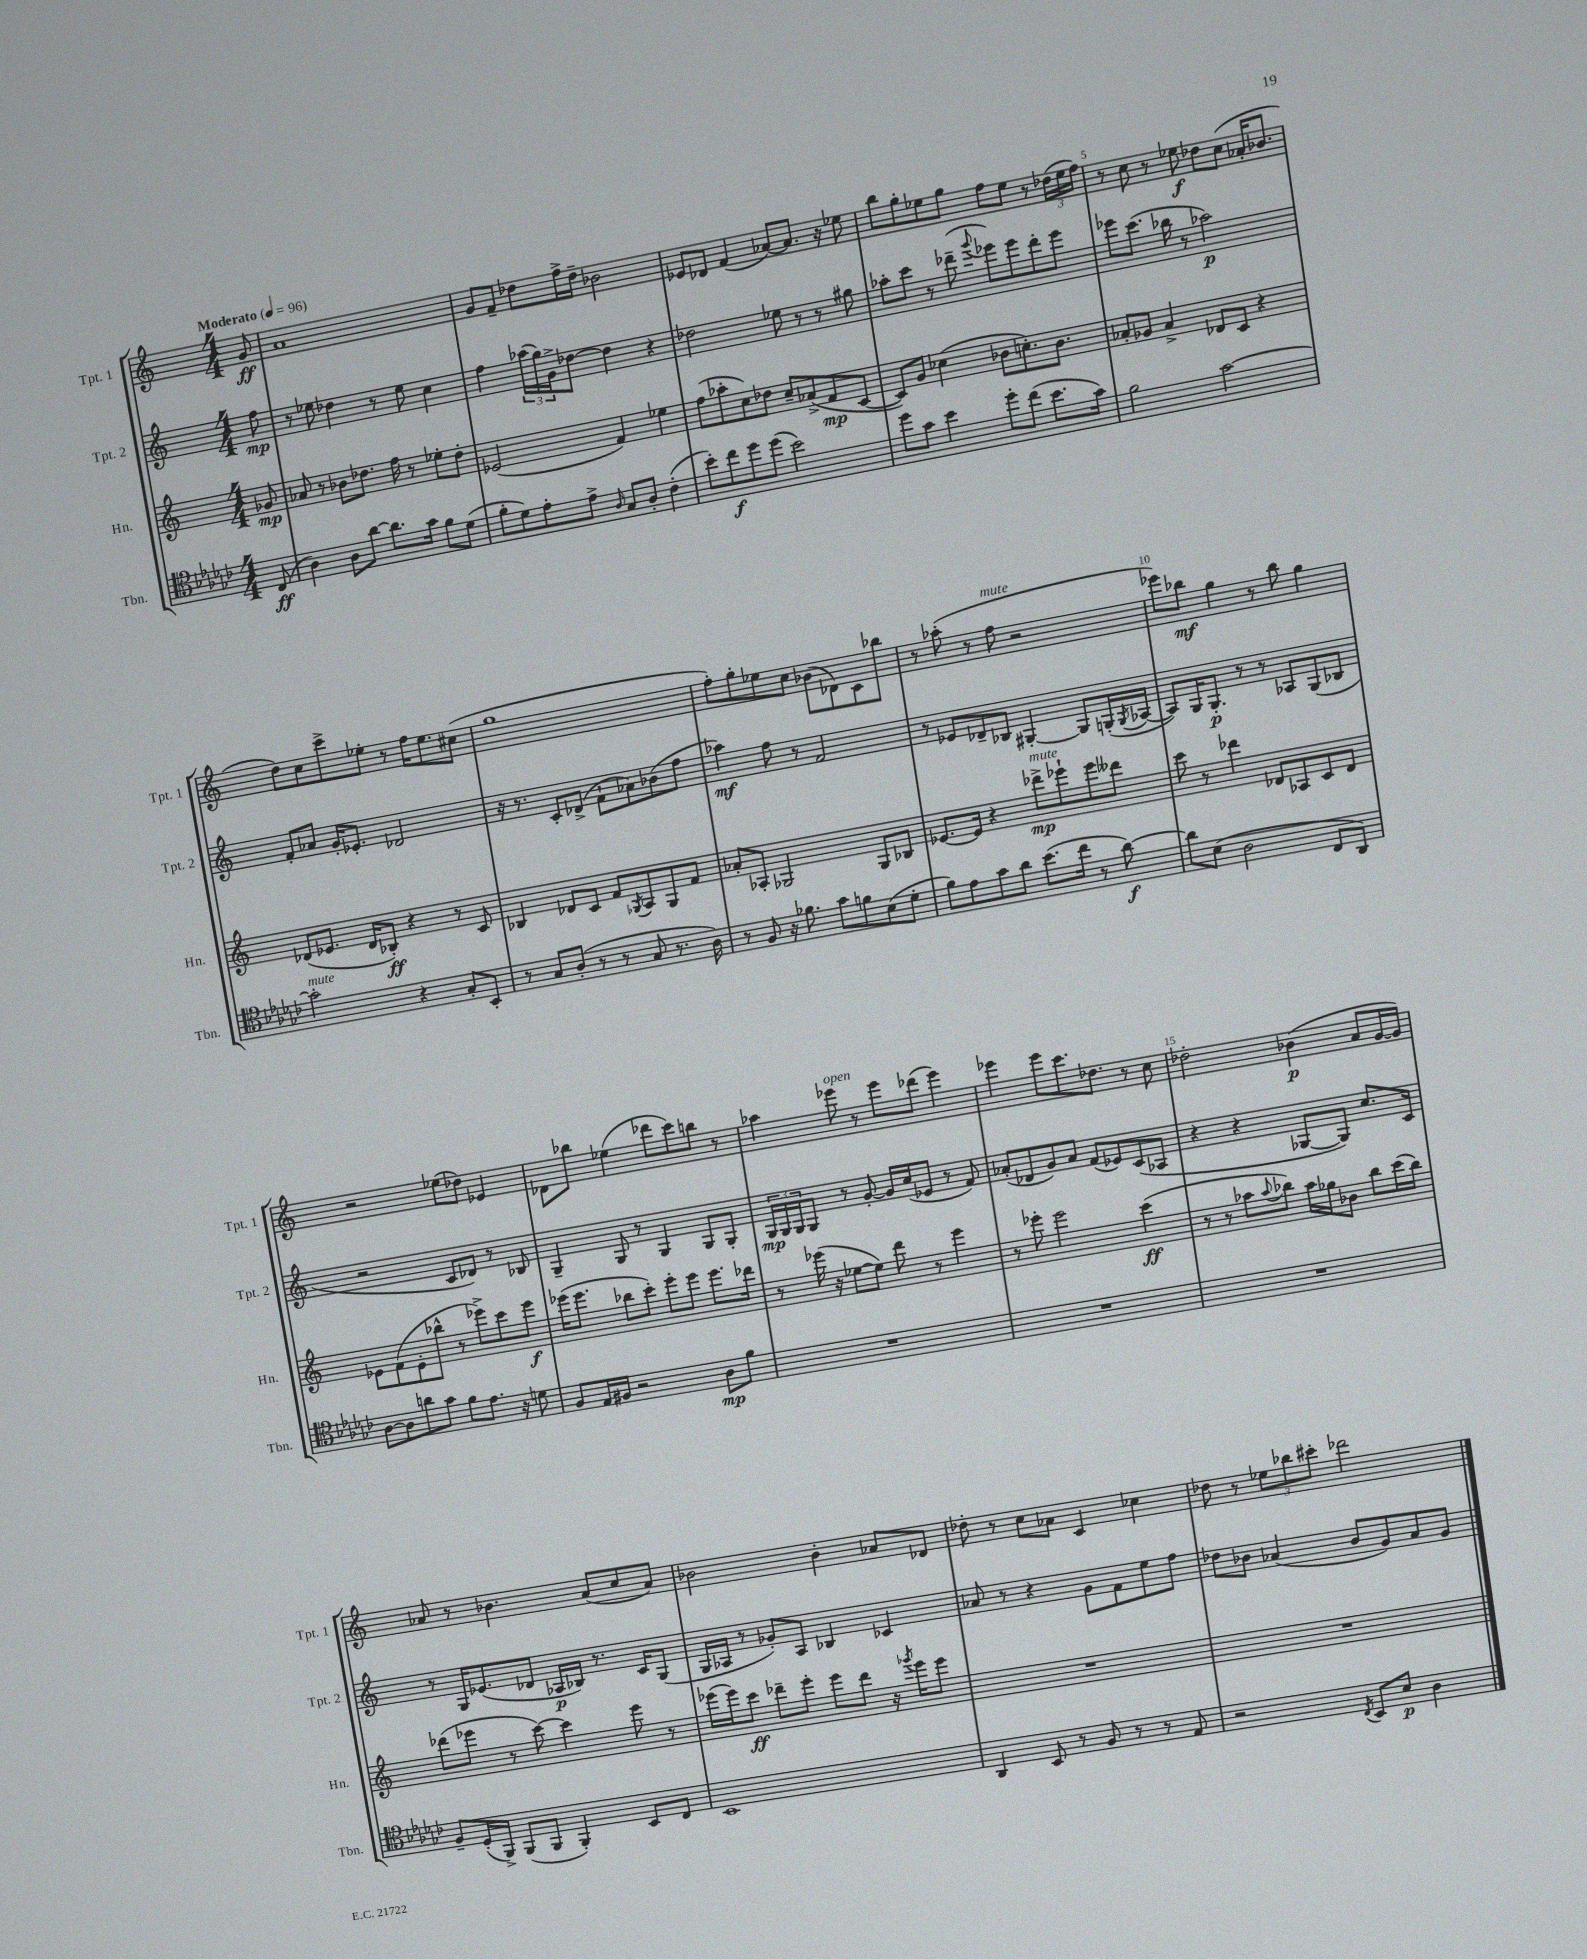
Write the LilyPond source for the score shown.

<<
\new StaffGroup <<
\new Staff = "s0" \with { instrumentName = "Tpt. 1" shortInstrumentName = "Tpt. 1" } {
    \clef treble \key c \major \numericTimeSignature \time 4/4 \partial 8 \tempo "Moderato" 4 = 96
    g'8\ff |
    a'1 |
    g'8 f'8-- des''8 f''16-> des''16-- bes'2 |
    ees'8 des'8 f'4( aes'8~) aes'8. r16 ees''8 |
    b''8 g''8-. ees''8 g''8 f''8 ees''8 r8 \tuplet 3/2 { des''16( ees''16 f''16) } |
    r8 c''8 r8 ees''8\f des''8 c''8( aes'16-. bes'8. |
    d''8) c''8 c'''8-> ees''8-. r8 f''16 ees''8. cis''8( |
    g''1 |
    f''8-.) g''8-. ees''8 c''8 bes'8( des'8) c'8 bes''8 |
    r8 aes''8-.( r8 f''8^\markup { \italic "mute" } r2 |
    ees'''8) bes''8\mf g''4 r8 bes''8 g''4 |
    r2 ees''8( des''8) ees'4 |
    des'8 bes''8 ees''4( des'''8 c'''8) b''8 r8 |
    aes''4 ees'''8^\markup { \italic "open" } r8 ees'''8 des'''8( ees'''4) |
    ees'''4 ees'''8 c'''8. des''8. r8 c''8 |
    des''2-. bes'4\p( a'8 g'16~ g'16) |
    aes'8 r8 bes'4. aes'8( c''8 aes'8) |
    bes'2 bes'4-. aes'8 des'8 |
    des''8-. r8 c''8 aes'8 c'4 ces''4 |
    des''8 r8 \tuplet 3/2 { ees''8 bes''8 cis'''8-. } des'''2 \bar "|." |
}
\new Staff = "s1" \with { instrumentName = "Tpt. 2" shortInstrumentName = "Tpt. 2" } {
    \clef treble \key c \major \numericTimeSignature \time 4/4 \partial 8
    f''8\mp |
    r8 ees''8 des''4 r8 ees''8 c''4 |
    f''4 \tuplet 3/2 { aes''16( g''16) g'16-> } des''8~ des''4 r4 |
    des''2 ees''8 r8 r8 gis''8 |
    aes''8-. c'''8 r8 des'''8--( \appoggiatura { g'''8 } ees'''8) ees'''8 des'''8-. ees'''8 |
    ees'''8 c'''8.( bes''16 r8 aes''2\p) |
    f'8-. aes'8 g'16-. ees'8.-. des'2 |
    r16 r8. c'8-. des'8->( f'8-! aes'8) bes'8( f''8 |
    aes''4\mf) f''8 r8 f'2 |
    r8 ees'8 des'8-- bes8 gis4~-. gis8 g16-.( \acciaccatura { g8 } aes16~ |
    aes8) g16 g8.-.\p r8 r8 aes8 g8( bes8 |
    r2 c'8 des'8) r8 bes8 |
    g4-- g8 r8 g4 g8 g8-. |
    \tuplet 3/2 { g16\mp g16 g16 } g8 r8 g'8~-. g'16 c''16( ees'8 r8 f'8) |
    aes'8-.( des'8 g'8) aes'8 f'8( ees'8) c'8( aes8 |
    r4 r4 ges8~ ges8) c''8. c'16 |
    r8 g16 ees'8.( des'8 aes16\p bes16) r8. c'16 g8( |
    g16 aes16 r8 ges'8-.) aes8 bes4 ces'4 |
    aes'8 r8 r4 g'8 f'8 e''8 f''8 |
    des''8 bes'8 aes'4( bes'8 g'8) aes'8 g'8 \bar "|." |
}
\new Staff = "s2" \with { instrumentName = "Hn." shortInstrumentName = "Hn." } {
    \clef treble \key c \major \numericTimeSignature \time 4/4 \partial 8
    ges'8\mp |
    aes'8 r8 bes'8 des''8. f''16 r8 ees''8-. des''8-. |
    ees'2( f'4) ees''4 |
    f''8( aes''8-. c''8) des''8 c''8-- aes'8->( f'8\mp c'8~ |
    c'8) g'8 ces''4( bes'8 c''8.-.) bes'8. |
    aes'8-. ges'8 aes'4-> des'8 c'8 r4 |
    des'8( ees'8. des'16 bes8-.\ff) r4 r8 c'8 |
    bes4 des'8 c'8 f'8 \acciaccatura { ges8 } a8 ges8 f'8 |
    aes'8-. aes8-. ges2 ges8 bes8 |
    ees'8.~ ees'16 r4 des'''8->\mp^\markup { \italic "mute" } ees'''8-! ees'''8 deses'''8 |
    c'''8 r8 des'''4 des'8 aes8 c'8 des'8 |
    ees'8 f'8( ees'8-. bes''8-^ r8 ees'''8->) c'''8 ees'''8\f |
    ees'''16( ees'''8. bes''8 c'''8-.) ees'''8-. ees'''8 ees'''8. des'''16 |
    r8 ees'''16( r16 ees''8~ ees''8) d'''8 r8 ees'''4 |
    r8 ees'''8-. ees'''2 c'''4\ff( |
    r8 r8 aes''8 \appoggiatura { aes''8 } bes''8) aes''16 ges''16 bes'8 bes''8 c'''16( bes''16) |
    des'''8( ees'''8 r8 c'''8~) c'''4 ees'''8 r8 |
    ees'''16( ees'''16) c'''8\ff des'''8-- ees'''8-. ees'''8 des'''8 r16 \acciaccatura { ges'''8 } ees'''16 ees'''8 |
    R1 |
    R1 \bar "|." |
}
\new Staff = "s3" \with { instrumentName = "Tbn." shortInstrumentName = "Tbn." } {
    \clef tenor \key ges \major \numericTimeSignature \time 4/4 \partial 8
    ces8\ff( |
    aes4) aes8 aes'8~ aes'8. ges'16 f'8 des'8( |
    f'8-. des'8) ees'8-. ees'8-> \grace { aes16 } ges8 aes8-. ces'4-.( |
    bes'8-.) ces''8\f des''8 des''8( bes'2) |
    des''8 ges'8 bes'4 des''8-. ces''8( bes'8. ges'16) |
    f'2 ges'2~ |
    ges'2-.^\markup { \italic "mute" } r4 ges8-. bes,8-. |
    r8 ges8 aes8-.( r8 r8 ges8 r8. aes16) |
    r8 f8 r16 fes'8. ges'8 f'8 bes8( des'8-. |
    f'8) ees'8 ges'8 aes'8 bes'8.( ces''16 r8 aes'8~\f) |
    aes'8 bes8( aes2 ces8 aes,8) |
    aes8~ aes8 a'8 ges'8 f'8 ees'8. r16 d'8 |
    f8 ees16 fis16 r2 aes8\mp f'8 |
    R1 |
    R1 |
    R1 |
    f8-- des16-.( f,16->) f,8( f,8 f,4-.) bes,8 ces8 |
    bes,1 |
    aes,4 bes,8 r8 f8 r8 r8 ees8 |
    r2 \acciaccatura { ces8 } bes,8 bes8\p aes4 \bar "|." |
}
>>
>>
\layout { \context { \Score \override BarNumber.break-visibility = ##(#f #t #t) barNumberVisibility = #(every-nth-bar-number-visible 5) } }
